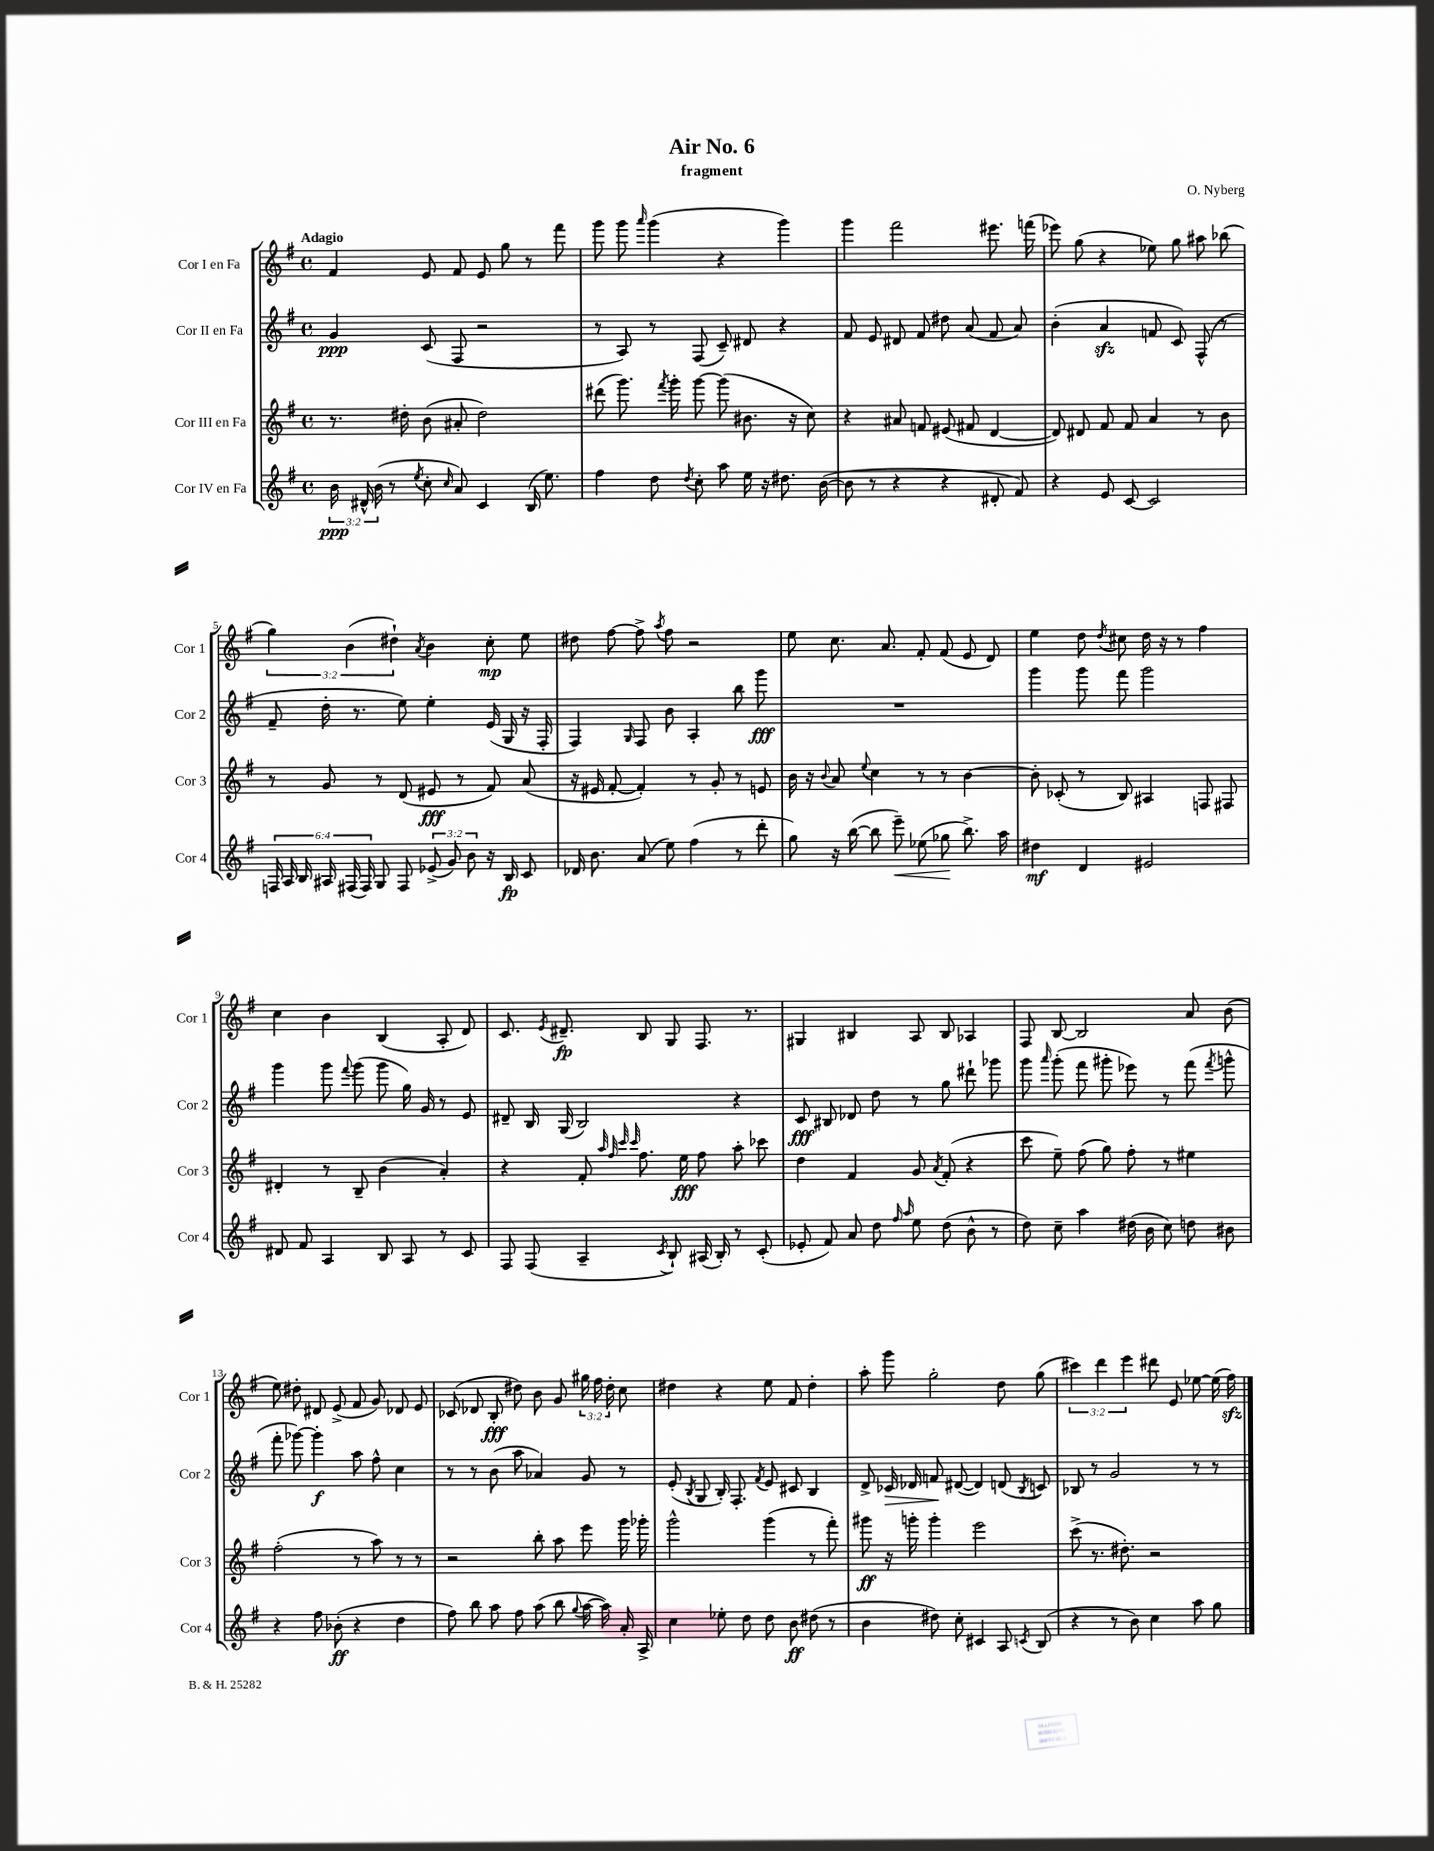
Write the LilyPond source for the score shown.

\header { title = "Air No. 6" composer = "O. Nyberg" subtitle = "fragment" }
<<
\new StaffGroup <<
\new Staff = "s0" \with { instrumentName = "Cor I en Fa" shortInstrumentName = "Cor 1" } {
    \clef treble \key g \major \defaultTimeSignature \time 4/4 \override Staff.TupletNumber.text = #tuplet-number::calc-fraction-text \tempo "Adagio"
    \autoBeamOff fis'4 e'8 fis'8 e'8 g''8 r8 fis'''8 |
    g'''8 g'''8 \grace { a'''16 } g'''4( r4 g'''4) |
    g'''4 fis'''2 eis'''8. f'''16( |
    ees'''8) g''8( r4 ees''8) g''8 ais''8 bes''8( |
    \tuplet 3/2 { g''4) b'4( dis''4-!) } \acciaccatura { a'8 } b'4 c''8-.\mp e''8 |
    dis''8 fis''8~ fis''8-> \acciaccatura { a''8 } fis''8 r2 |
    e''8 c''8. a'8. fis'8-. fis'8( e'8 d'8) |
    e''4 d''8 \acciaccatura { d''8 } cis''8 d''16 r16 r8 fis''4 |
    c''4 b'4 b4( a8-. d'8) |
    c'8. \acciaccatura { e'8 } dis'8.--\fp b8 g8 fis8. r8. |
    gis4 bis4 a8 bis8 aes4 |
    fis8 b8~ b2 a'8 b'8( |
    e''8) dis''8-. dis'8 e'8->( fis'8 g'8) des'8 e'8 |
    ces'8( des'8 b8-.\fff dis''8) b'8 g'8 \tuplet 3/2 { gis''16 fis''16 dis''16-. } c''8 |
    dis''4 r4 e''8 fis'8 dis''4-. |
    a''8-. g'''8 g''2-. d''8 g''8( |
    \tuplet 3/2 { cis'''4) d'''4 e'''4 } dis'''8 e'8 ees''8~ ees''16( fis''16\sfz) \bar "|." |
}
\new Staff = "s1" \with { instrumentName = "Cor II en Fa" shortInstrumentName = "Cor 2" } {
    \clef treble \key g \major \defaultTimeSignature \time 4/4
    \autoBeamOff g'4\ppp c'8( fis8 r2 |
    r8 a8) r8 fis8( c'8--) dis'8 r4 |
    fis'8 e'8 dis'8 fis'8 dis''8 a'8( fis'8 a'8) |
    b'4-.( a'4\sfz f'8 c'8) fis8-^( r8 |
    fis'8-- d''16-. r8. e''8) e''4-. e'16( g16 r16 fis16-. |
    fis4) \grace { g16 } fis8 b'8 a4-. b''8 g'''8\fff |
    R1 |
    g'''4 g'''8 fis'''8 g'''2 |
    g'''4 g'''8 \appoggiatura { fis'''8 } g'''8( g'''8 g''16) g'16 r8 e'8 |
    dis'8-- b16 g16( b2) r4 |
    c'8\fff bis8 des'8 d''8 r8 g''8 dis'''8-! ges'''8 |
    g'''8 \grace { a'''16 } g'''8-.( fis'''8 gis'''8-. ees'''8) r8 fis'''8( \acciaccatura { fis'''8 } g'''8-^ |
    fis'''8-. ges'''8~) ges'''4-.\f a''8 fis''8-^ c''4 |
    r8 r8 b'8( a''8 aes'4) g'8 r8 |
    e'8-.( \acciaccatura { b8 } g8 b16-.) fis8.-. \acciaccatura { fis'8 } e'8 cis'8 b4 |
    d'8-> ces'16\> des'16 f'8\! dis'8~( dis'4) d'8( \acciaccatura { b8 } c'8) |
    bes8 r8 g'2 r8 r8 \bar "|." |
}
\new Staff = "s2" \with { instrumentName = "Cor III en Fa" shortInstrumentName = "Cor 3" } {
    \clef treble \key g \major \defaultTimeSignature \time 4/4
    \autoBeamOff r8. dis''16-. b'8( ais'8-. dis''2) |
    dis'''8( g'''8.) \acciaccatura { fis'''8 } g'''16-. g'''8~ g'''8( bis'8. r16 c''8) |
    r4 ais'8 f'8 eis'8( fis'8 d'4~ |
    d'8) dis'8 fis'8 fis'8 a'4 r8 b'8 |
    r8 g'8 r8 d'8( eis'8\fff r8 fis'8) a'8( |
    r16 eis'16 fis'8~-. fis'4-.) r8 g'8-. r8 e'8 |
    b'16 r16 \appoggiatura { b'8 } a'8 \appoggiatura { e''8 } c''4 r8 r8 b'4~ |
    b'8-. ces'8-.( r8 b8) ais4 f8 fis8 |
    dis'4-. r8 b8-- b'4( a'4-.) |
    r4 fis'8-. \grace { a''32 fis''32 c'''32 c'''32 } fis''8. e''16\fff fis''8 a''8-. ces'''8 |
    d''4 fis'4 g'8 \acciaccatura { a'8 } fis'8-.( r4 |
    c'''8 e''8--) fis''8( g''8) fis''8-. r8 eis''4 |
    fis''2-.( r8 a''8) r8 r8 |
    r2 b''8-. a''8 e'''8 g'''16 ges'''16-. |
    g'''2-^ g'''4( r8 fis'''8-.) |
    gis'''8\ff r16 g'''16-. g'''4-. e'''2 |
    c'''8->( r8. dis''8.-.) r2 \bar "|." |
}
\new Staff = "s3" \with { instrumentName = "Cor IV en Fa" shortInstrumentName = "Cor 4" } {
    \clef treble \key g \major \defaultTimeSignature \time 4/4 \override Staff.TupletNumber.text = #tuplet-number::calc-fraction-text
    \autoBeamOff \tuplet 3/2 { b'16\ppp dis'16-^ b'16( } r8 \acciaccatura { e''8 } c''8-. \grace { c''16 } a'8) c'4 b16( e''8.) |
    fis''4 d''8 \acciaccatura { d''8 } c''8-. a''8 e''16 r16 dis''8. b'16~( |
    b'8 r8 r4 r4 dis'8-. fis'8) |
    r4 e'8 c'8~ c'2 |
    \tuplet 6/4 { f16 a16 b16 ais16 fis16( fis16) } g8 fis8 \tuplet 3/2 { ees'8->( g'8) b'8 } r16 b16\fp c'8 |
    des'16 b'8. a'8( e''8) fis''4( r8 d'''8-. |
    g''8) r16 b''16~( b''8 e'''8--\<) ees''8( ges''8\! b''8.->) a''16 |
    dis''4\mf d'4 eis'2 |
    dis'8 fis'8 a4 b8 a8 r8 c'8 |
    fis8 fis8( a4-- \acciaccatura { c'8 } b8-!) ais16( b16-.) r8 c'8-.( |
    ees'8-. fis'8) a'8 d''8 \grace { fis''16 a''16 } e''8 d''8( b'8-^ r8 |
    d''8) c''8-- a''4 dis''16( b'16 c''8) d''8 bis'8 |
    r4 fis''8 bes'8-.\ff( r4 d''4 |
    fis''8) b''8 a''8 fis''8 a''8( b''8 \appoggiatura { g''8 } a''16~ a''16) a'16-. a16-> |
    c''4 ees''8-. d''8 d''8 b'8\ff dis''8( r8 |
    b'4 dis''8) c''8-. cis'4 a8 \acciaccatura { c'8 } b8( |
    r4 r8 b'8) c''4 a''8 g''8 \bar "|." |
}
>>
>>
